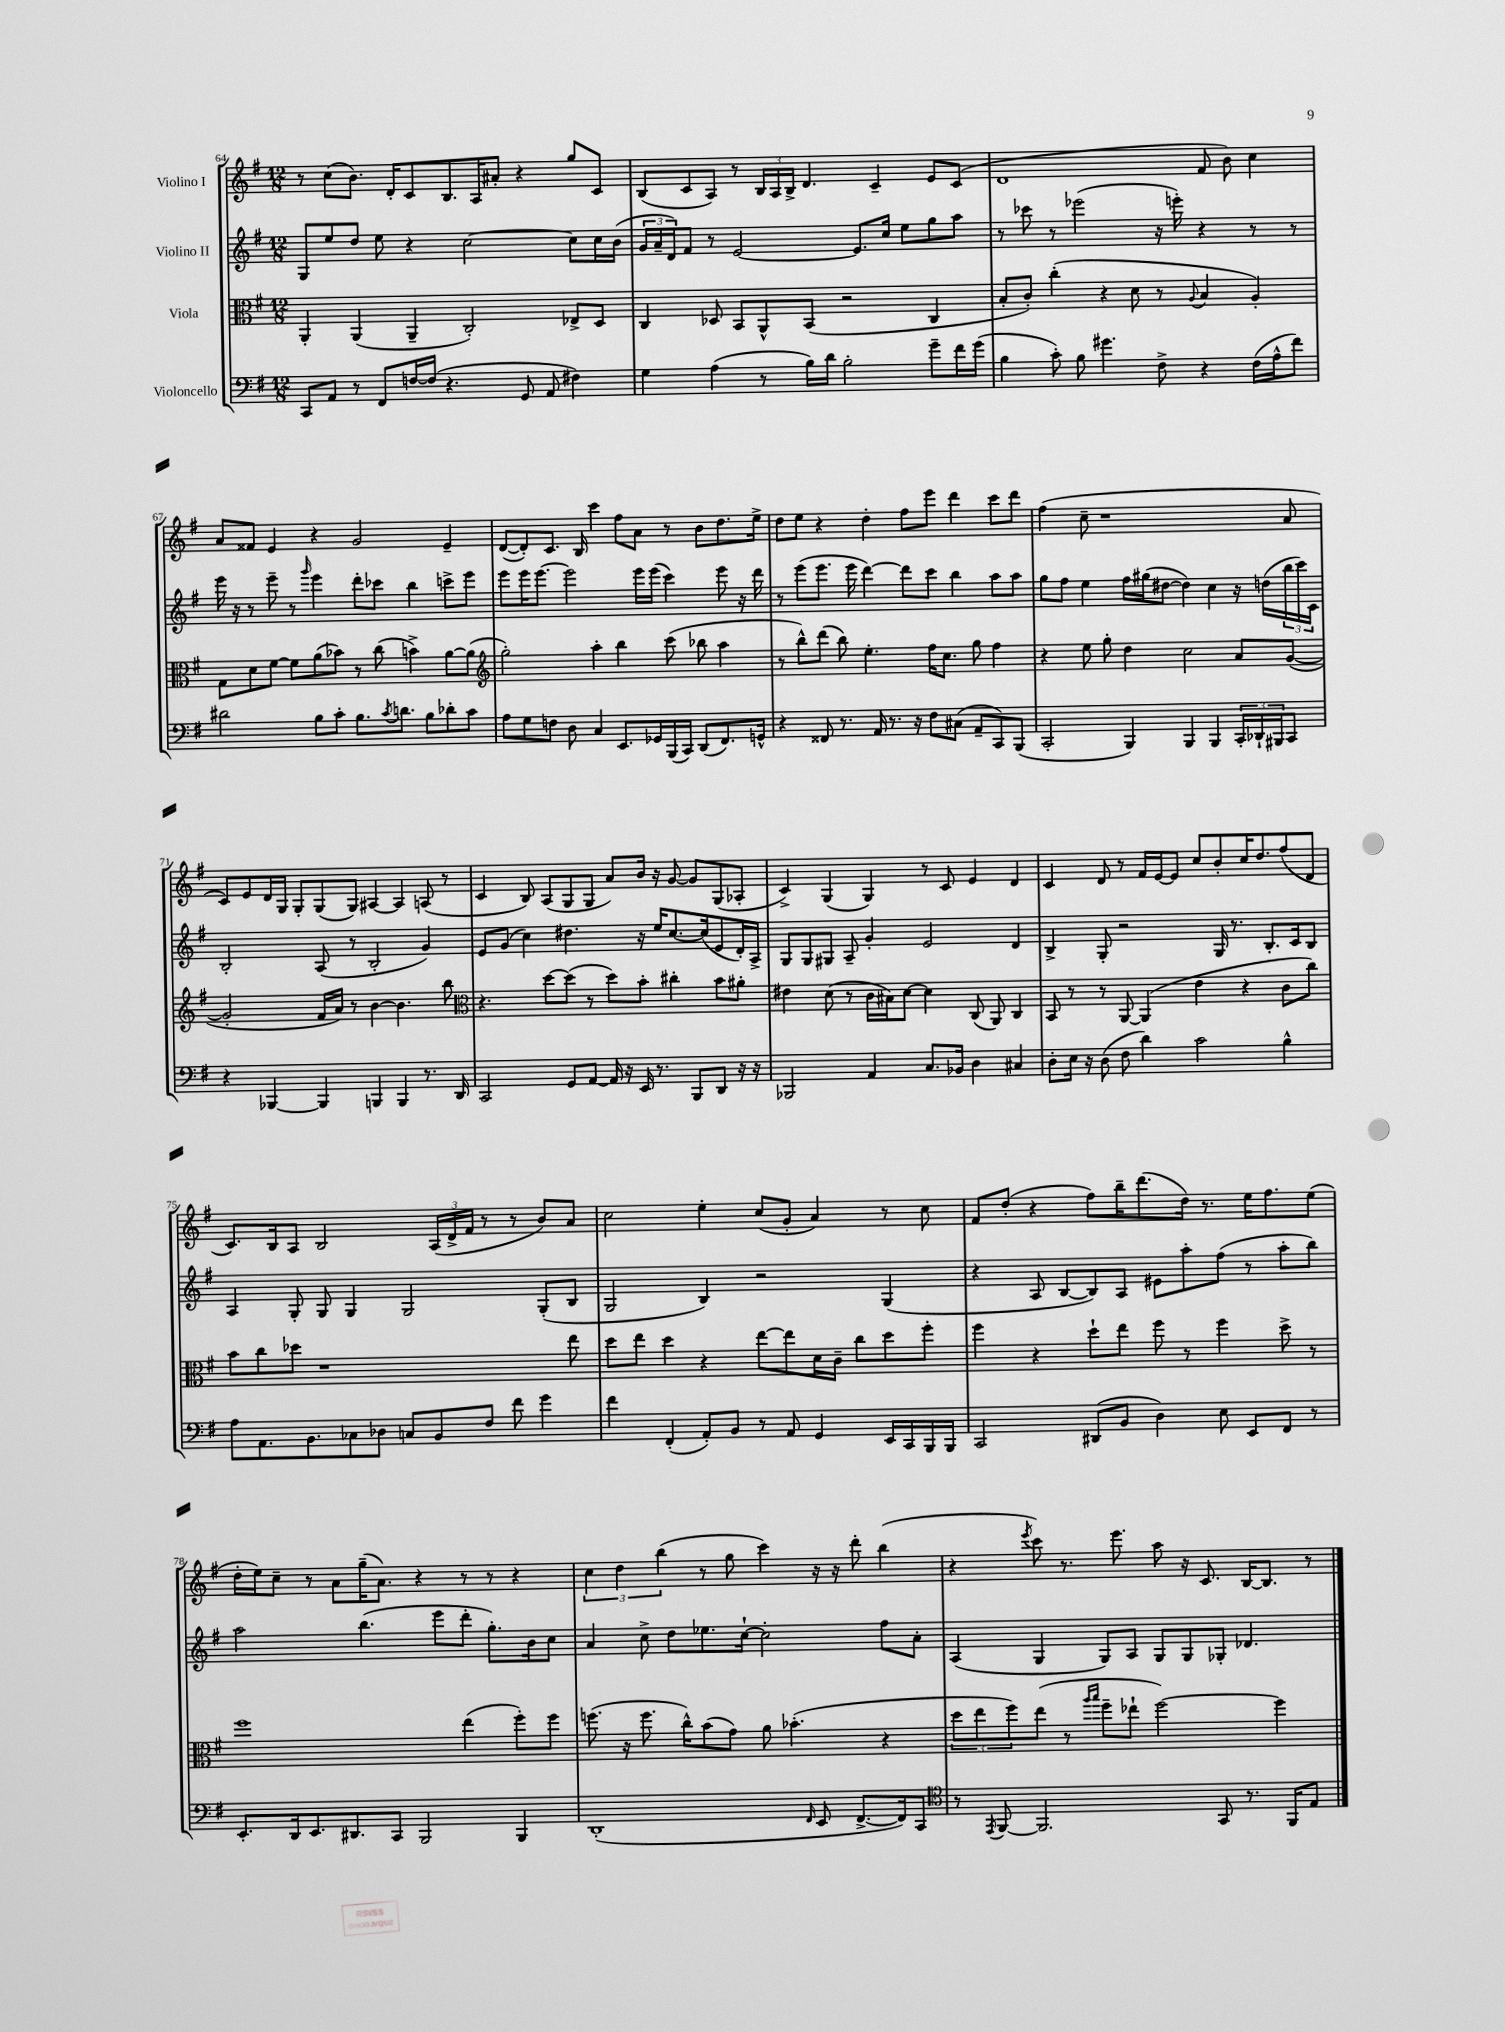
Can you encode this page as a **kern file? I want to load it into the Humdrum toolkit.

**kern	**kern	**kern	**kern
*staff4	*staff3	*staff2	*staff1
*clefF4	*clefC3	*clefG2	*clefG2
*k[f#]	*k[f#]	*k[f#]	*k[f#]
*M12/8	*M12/8	*M12/8	*M12/8
8CC	4AA'	8G	8r
8AA	.	8ee	(8cc
8r	(4AA	8dd	8.b)
8FF#	.	8ee	.
.	.	.	16d'
[16F	4AA~	4r	8c
(16F]	.	.	.
4.r	.	.	8.B
.	2C')	[2cc	.
.	.	.	16A
.	.	.	8a#'
8GG	.	.	4r
8AA	.	.	.
4F#)	8E-^	8cc]	8gg
.	8D	16cc	8c
.	.	(16b	.
=	=	=	=
4G	4C	24g	(8B
.	.	24a~	.
.	.	24d)	.
.	.	8f#	8c
(4A	8D-	8r	8A)
.	8BB	[2e	8r
8r	8AA^^	.	24B
.	.	.	24A
.	.	.	24B^
16B)	(8BB	.	4.d
16d	.	.	.
2B'	2r	.	.
.	.	8.e]	.
.	.	.	4c~
.	.	16cc	.
.	.	8ee	.
8g~	4C	8gg	8e
16f#	.	8aa	(8c
(16g	.	.	.
=	=	=	=
4B	8B'	8r	1d
.	8c')	8ccc-	.
8c')	(4cc'	8r	.
8B	.	(2eee-	.
4.g#	4r	.	.
.	8d	.	.
8F#^	8r	16r	.
.	.	16eee')	.
.	8qqA	.	.
4r	4B	4r	8f#
.	.	.	8b)
(16F#	4A')	8r	4cc
16A^^	.	.	.
8f#)	.	8r	.
=	=	=	=
2d#	8G	16eee	8a
.	.	16r	.
.	8d	8r	8f##
.	[8f#	8eee~	4e
.	8f#]	8r	.
.	.	16qqggg	.
8B	(8a	4eee	4r
8c'	8b-)	.	.
8.B	8r	8ddd'	2g
.	(8cc	8ccc-	.
8qc	.	.	.
8.d	.	.	.
.	4b^)	4bb	.
8B	.	.	.
8d-'	[8a	8ccc^	4e~
8c	(8a]	8eee	.
=	=	=	=
*	*clefG2	*	*
8A	2gg')	8eee	([8d
8G	.	16eee	8d'])
.	.	[8.eee	.
8F	.	.	8.c
8D	.	2eee]	.
.	.	.	16B
4C	4aa'	.	4ccc
8.EE	4bb	.	8ff#
.	.	16eee	8a
16GG-	.	(16eee	.
(16BBB	(8ccc	4ccc)	8r
16CC)	.	.	.
(8DD	8bb-	.	8b
8.FF#)	4aa	8eee	8.dd
.	.	16r	.
16GG^^	.	16ddd	16ee^
=	=	=	=
4r	8r	8r	8dd
.	8bb^^)	(8eee	8ee
8FF##	(8ddd	8.eee	4r
8.r	8bb)	.	.
.	.	16eee	.
.	4.ee'	[4ddd)	4dd'
16AA	.	.	.
8.r	.	.	.
.	.	8ddd]	8ff#
16r	.	.	.
8F#	16ff#	8ccc	8eee
.	8.cc	.	.
(8C#	.	4bb	4ddd
8AA~	8gg	.	.
8CC)	4ff#	8aa	8ccc
(8BBB	.	8aa	8ddd
=	=	=	=
2CC'	4r	8gg	(4ff#
.	.	8ff#	.
.	8ee	4ee	8cc~
.	8gg'	.	1r
4BBB)	4dd	16ff#	.
.	.	(16gg#	.
.	.	[8dd#	.
4BBB	2cc	4dd#])	.
4BBB	.	4cc	.
24CC'	8a	16r	.
24DD-`	.	.	.
.	.	(16dd	.
24BBB#	.	.	.
8CC	([8g	24bb	8a
.	.	24ccc)	.
.	.	24c	.
=	=	=	=
4r	2g']	2B'	8c)
.	.	.	8e
[4BBB-	.	.	16d
.	.	.	16G
.	.	.	8G'
4BBB-]	16f#	(8A	(8G
.	16a)	.	.
.	8r	8r	8G)
4BBB	[4b	2B'	[4A#
4BBB	4.b]	.	4A#]
8.r	.	4g)	(8A
.	8bb	.	8r
16DD	.	.	.
=	=	=	=
*	*clefC3	*	*
2CC	4.r	8e	4c
.	.	(8g	.
.	.	4cc)	8B)
.	[8dd	.	(8A
8GG	(8dd]	4.dd#	8G
[8AA	8r	.	8G
16AA]	8dd)	.	8a)
16r	.	.	.
16EE	8b'	16r	16b
8.r	.	16ee	16r
.	4cc#'	[8.cc	[8g
8BBB	.	.	8g]
.	.	(16cc]	.
8DD	8b	8e	(8G
16r	8a#'	16d')	8A-'
16r	.	16A^	.
=	=	=	=
2BBB-	4e#	8G	4c^)
.	.	8G	.
.	(8d	8G#	(4G
.	8r	8A~	.
4AA	16c	4g'	4G)
.	16B#)	.	.
.	[8d	.	.
8.C	4d]	2e	8r
.	.	.	8c
16BB-	.	.	.
4D	(8C	.	4e
.	8AA)	.	.
4C#	4C	4d	4d
=	=	=	=
8D'	8BB	4B^	4c
16E	8r	.	.
16r	.	.	.
(8D	8r	8G'	8d
8F#	[8AA	2r	8r
4d)	(4AA]	.	16f#
.	.	.	[16e
.	.	.	8e]
2c	4e	.	8cc
.	.	16G	8b'
.	.	8.r	.
.	4r	.	16cc
.	.	.	8.dd
.	.	8.B'	.
4B^^	8c	.	(8ff#
.	.	16c	.
.	8cc)	8B	8d
=	=	=	=
8A	8b	4A	8.c)
8.AA	8cc	.	.
.	.	.	16B
.	8dd-	8G'	8A
8.BB	.	.	.
.	1r	8G	2B
8C-	.	4G	.
8D-	.	.	.
8C	.	2G	.
8BB	.	.	(24A
.	.	.	24d^
.	.	.	24f#
8F#	.	.	8r
8f#	.	.	8r
4g	.	(8G'	8b)
.	8ee	8B	8a
=	=	=	=
4f#	8dd	2G	2cc
.	8ee	.	.
(4FF#'	4dd	.	.
8AA')	4r	4B)	4ee'
8BB	.	.	.
8r	[8ee	2r	(8cc
8AA	8ee]	.	8g'
4GG	16d	.	4a)
.	16c~	.	.
.	8cc	.	.
16EE	8dd	(4G	8r
16CC	.	.	.
16BBB	8ff#'	.	8cc
16BBB	.	.	.
=	=	=	=
2CC	4ff#	4r	8f#
.	.	.	(8dd'
.	4r	8A	4r
.	.	[8B	.
(8DD#	8dd`	8B])	8ff#)
8BB	8ee	8A	16bb~
.	.	.	(8.ddd
4D)	8ff#	8e#	.
.	8r	8aa'	16dd)
.	.	.	8.r
8E	4ff#	(8ff#	.
8EE	.	8r	16ee
.	.	.	8.ff#
8FF#	8dd^	8aa'	.
8r	8r	8bb)	(8ee
=	=	=	=
8.EE'	1ff#	2aa	16dd'
.	.	.	16ee)
.	.	.	8cc~
16DD	.	.	.
8.EE	.	.	8r
.	.	.	8a
8.DD#	.	.	.
.	.	(4.bb	(16gg~
.	.	.	8.a)
8CC	.	.	.
2BBB	.	.	4r
.	.	8eee	.
.	(4ee	8ddd'	8r
.	.	8.gg')	8r
4BBB	8ff#')	.	4r
.	.	16b	.
.	8ff#	8cc	.
=	=	=	=
(1DD'	(8.ff	4a	6cc
.	.	.	6dd
.	16r	.	.
.	8.ff	8cc^	.
.	.	.	(6bb
.	.	8dd	.
.	16cc^^)	.	.
.	(8b	8.ee-	8r
.	8g)	.	8gg
.	.	[16cc`	.
.	8a	2cc']	4ccc)
.	(4.b-'	.	.
16qqFF#	.	.	.
8EE	.	.	16r
.	.	.	16r
[8.FF#^	.	.	8ddd'
.	4r	8ff#	(4bb
16FF#])	.	.	.
8CC	.	8a'	.
=	=	=	=
*clefC4	*	*	*
8r	12dd	(4A	4r
.	12ee	.	.
8qEE	.	.	.
[8FF#	.	.	.
.	12ff#)	.	.
.	.	.	8qeee
2.FF#]	(8ee	4G	8ccc)
.	8r	.	8.r
.	16qqaa	.	.
.	16qqbb	.	.
.	8ff#~	8G)	.
.	.	.	8.eee
.	8ee-`	8A	.
.	[2ff#)	8G	8aa
.	.	8G	16r
.	.	.	8.c
8GG	.	8G-'	.
8.r	.	4.d-	[16B
.	.	.	8.B]
.	4ff#]	.	.
16FF#	.	.	.
8E	.	.	8r
==	==	==	==
*-	*-	*-	*-
